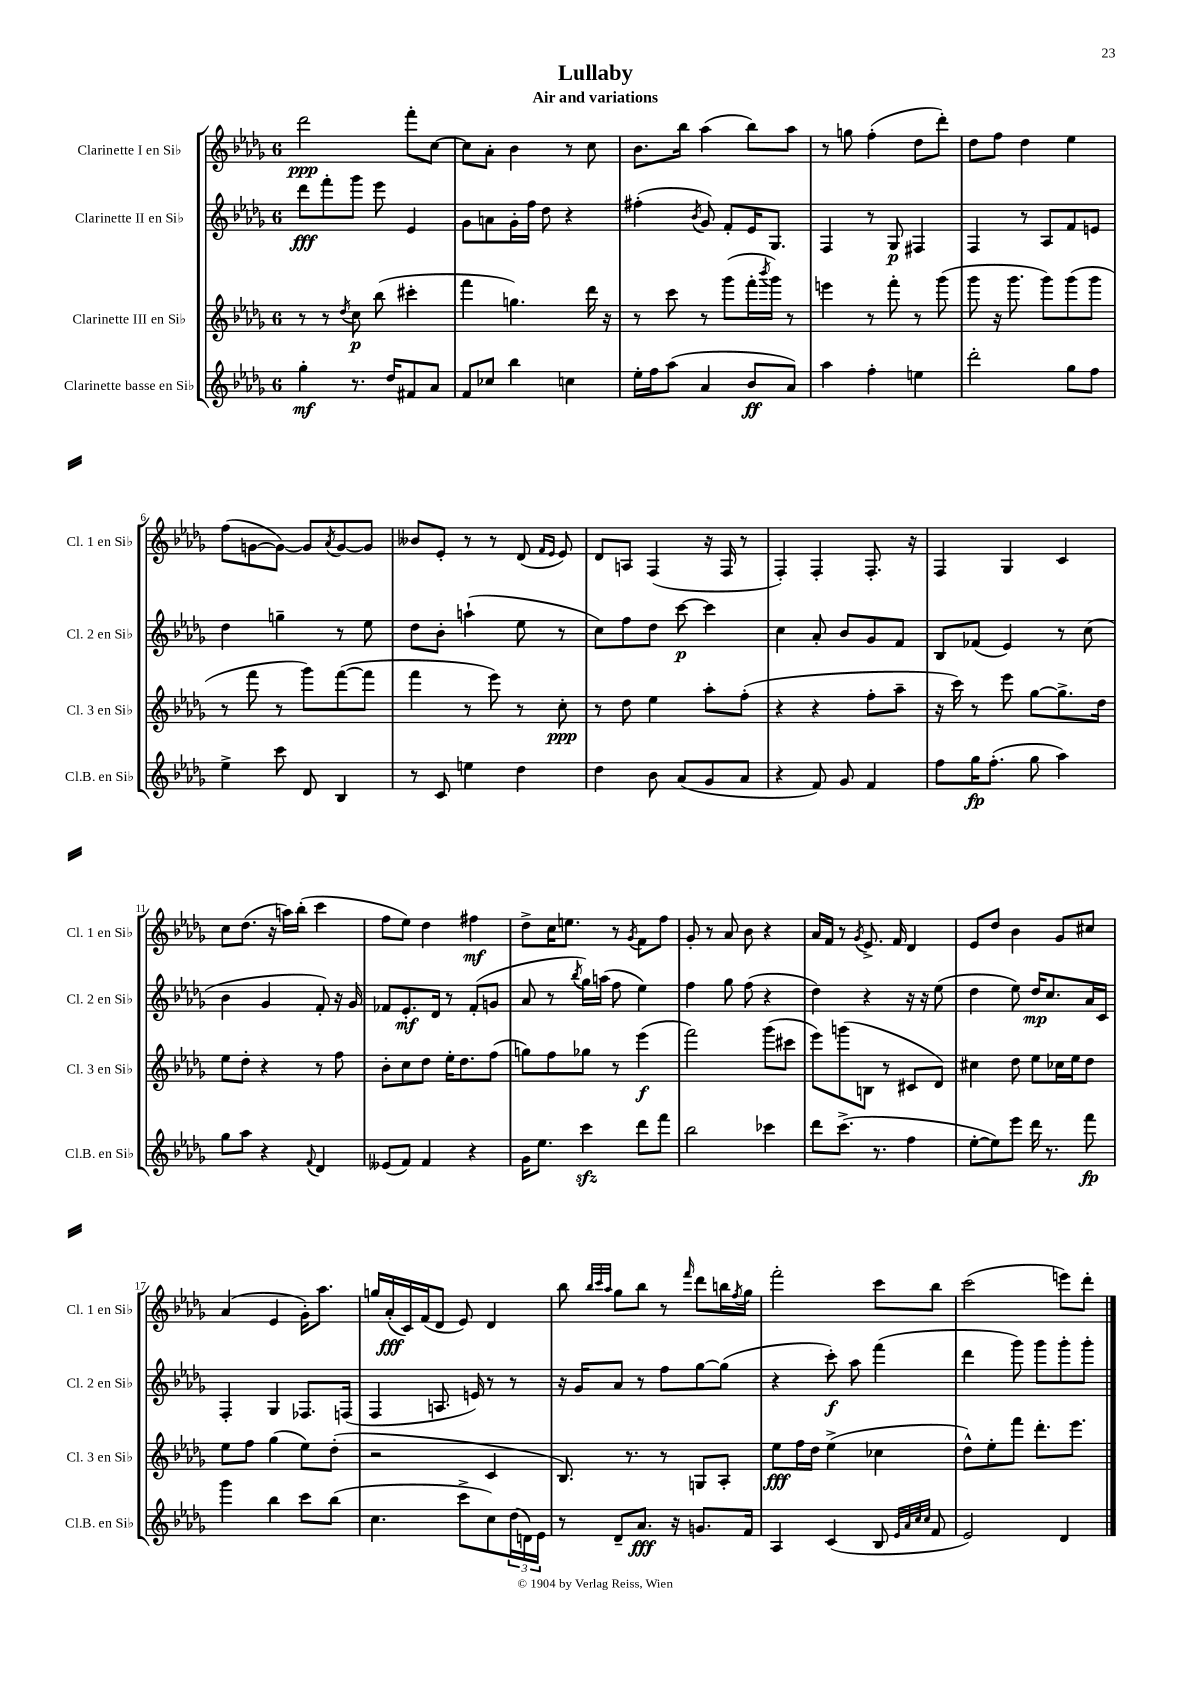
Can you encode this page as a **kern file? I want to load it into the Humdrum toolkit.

**kern	**kern	**kern	**kern
*staff4	*staff3	*staff2	*staff1
*clefG2	*clefG2	*clefG2	*clefG2
*k[b-e-a-d-g-]	*k[b-e-a-d-g-]	*k[b-e-a-d-g-]	*k[b-e-a-d-g-]
*M6/8	*M6/8	*M6/8	*M6/8
4gg-'	8r	8ddd-	2ddd-
.	8r	8fff'	.
.	8qdd-	.	.
8.r	8cc	8ggg-	.
.	(8bb-	8eee-	.
16dd-	.	.	.
8f#	4ccc#'	4e-	8fff'
8a-	.	.	[8cc
=	=	=	=
8f	4fff	8g-	8cc]
8cc-	.	8a	8a-'
4bb-	4.gg)	16g-'	4b-
.	.	16ff	.
.	.	8dd-	.
4cc	.	4r	8r
.	16ddd-	.	8cc
.	16r	.	.
=	=	=	=
16ee-'	8r	(4ff#'	8.b-
16ff	.	.	.
(8aa-	8ccc	.	.
.	.	.	16bb-
.	.	8qb-	.
4a-	8r	8g-)	(4aa-
.	(8ggg-	8f'	.
8b-	16fff'	16e-	8bb-)
.	8qbbb-	.	.
.	16ggg-)	8.G-	.
8a-)	8r	.	8aa-
=	=	=	=
4aa-	4eee	4F	8r
.	.	.	8gg
4ff'	8r	8r	(4ff'
.	8fff'	8G-	.
4ee	8r	4F#	8dd-
.	(8ggg-	.	8ddd-')
=	=	=	=
2ddd-'	8ggg-	4F	8dd-
.	16r	.	8ff
.	8.ggg-	.	.
.	.	8r	4dd-
.	8ggg-)	8A-	.
8gg-	(8ggg-	8f	4ee-
8ff	8ggg-	8e	.
=	=	=	=
4ee-^	8r	4dd-	(8ff
.	8fff	.	[8g
8ccc	8r	4gg~	8g_)
8d-	8ggg-)	.	8g]
.	.	.	8qa-
4B-	([8fff	8r	[8g
.	8fff]	8ee-	8g]
=	=	=	=
8r	4fff	8dd-	8b--
8c	.	8b-'	8e-'
4ee	8r	(4aa`	8r
.	8eee-)	.	8r
4dd-	8r	8ee-	(8d-
.	.	.	16qqf
.	.	.	16qqe-
.	8cc'	8r	8e-)
=	=	=	=
4dd-	8r	8cc)	8d-
.	8dd-	8ff	8A
8b-	4ee-	8dd-	(4F
(8a-	.	[8ccc	.
8g-	8aa-'	4ccc]	16r
.	.	.	16F
8a-	(8ff'	.	8r
=	=	=	=
4r	4r	4cc	4F')
8f)	4r	8a-'	4F'
8g-	.	8b-	.
4f	8ff'	8g-	8.F'
.	8aa-~	8f	.
.	.	.	16r
=	=	=	=
8ff	16r	8B-	4F
.	16ccc)	.	.
16gg-	8r	(8f-	.
(8.ff'	.	.	.
.	8eee-	4e-)	4G-
8gg-	[8gg-	.	.
4aa-)	8.gg-^]	8r	4c
.	.	(8cc	.
.	16dd-	.	.
=	=	=	=
8gg-	8ee-	4b-	8cc
8aa-	8dd-'	.	(8.dd-
4r	4r	4g-	.
.	.	.	16r
.	.	.	16aa)
.	.	.	(16bb-'
8qqf	.	.	.
4d-	8r	8f')	4ccc
.	8ff	16r	.
.	.	16g-	.
=	=	=	=
(8e--	8b-'	8f-	8ff
8f)	8cc	8.e-'	8ee-)
4f	8dd-	.	4dd-
.	.	16d-	.
.	16ee-'	8r	.
.	8.dd-	.	.
4r	.	(8f-'	4ff#
.	(8ff	8g	.
=	=	=	=
16g-	8gg)	8a-	8dd-^
8.ee-	.	.	.
.	8ff	8r	16cc
.	.	.	8.ee
.	.	8qbb-	.
4ccc	8gg-	16gg-)	.
.	.	(16aa	.
.	8r	8ff	8r
.	.	.	8qg-
8ddd-	(4eee-	4ee-)	8f
8fff	.	.	8ff
=	=	=	=
2bb-	2fff)	4ff	8g-'
.	.	.	8r
.	.	8gg-	8a-
.	.	(8ff	8b-
4ccc-	(8ggg-	4r	4r
.	8ccc#	.	.
=	=	=	=
8ddd-	8eee-)	4dd-)	16a-
.	.	.	16f
(8.ccc^	(8ggg	.	8r
.	.	.	8qg-
.	8B	4r	8.e-^
8.r	.	.	.
.	8r	.	.
.	.	.	16f
4ff	8c#	16r	4d-
.	.	16r	.
.	8d-)	(8ee-	.
=	=	=	=
[8ee-'	4cc#	4dd-	8e-
8ee-])	.	.	8dd-
8eee-	8dd-	8ee-)	4b-
16ddd-	8ee-	16dd-	.
8.r	.	8.cc	.
.	16cc-	.	8g-
.	16ee-	.	.
8fff	8dd-	16a-	8cc#
.	.	16c	.
=	=	=	=
4ggg-	8ee-	4F'	(4a-
.	8ff	.	.
4bb-	(4gg-	4G-	4e-
8ccc	8ee-)	8.F-	16g-')
.	.	.	8.aa-
(8bb-	(8dd-'	.	.
.	.	(16F	.
=	=	=	=
4.cc	2r	4F	16gg
.	.	.	(16a-'
.	.	.	16c)
.	.	.	(16f
.	.	8.A	8d-
8ccc^	.	.	8e-)
.	.	16e)	.
8cc)	4c	8r	4d-
(24dd-	.	8r	.
24d)	.	.	.
24e-	.	.	.
=	=	=	=
8r	8.B-)	16r	8bb-
.	.	16g-	.
.	.	.	32qqbb-
.	.	.	32qqccc
.	.	.	32qqaa-
8d-~	.	8a-	8gg-
.	8.r	.	.
8.a-	.	8r	8bb-
.	8r	8ff	8r
16r	.	.	.
.	.	.	16qqfff
8.g	8G	[8gg-	8ddd-
.	8A-'	(8gg-]	16bb
.	.	.	8qff
16f	.	.	16gg-
=	=	=	=
4A-	8ee-	4r	2fff'
.	16ff	.	.
.	16dd-	.	.
(4c	(4ee-^	8ccc')	.
.	.	8aa-	.
8B-	4cc-	(4fff	8ccc
32qqe-	.	.	.
32qqa-	.	.	.
32qqcc	.	.	.
32qqcc	.	.	.
8f	.	.	8bb-
=	=	=	=
2e-)	8dd-^^)	4ddd-	(2ccc
.	8ee-'	.	.
.	8fff	8ggg-)	.
.	8.ddd-'	8ggg-	.
4d-	.	8ggg-'	8eee)
.	8.eee-	.	.
.	.	8ggg-'	8ddd-'
==	==	==	==
*-	*-	*-	*-
